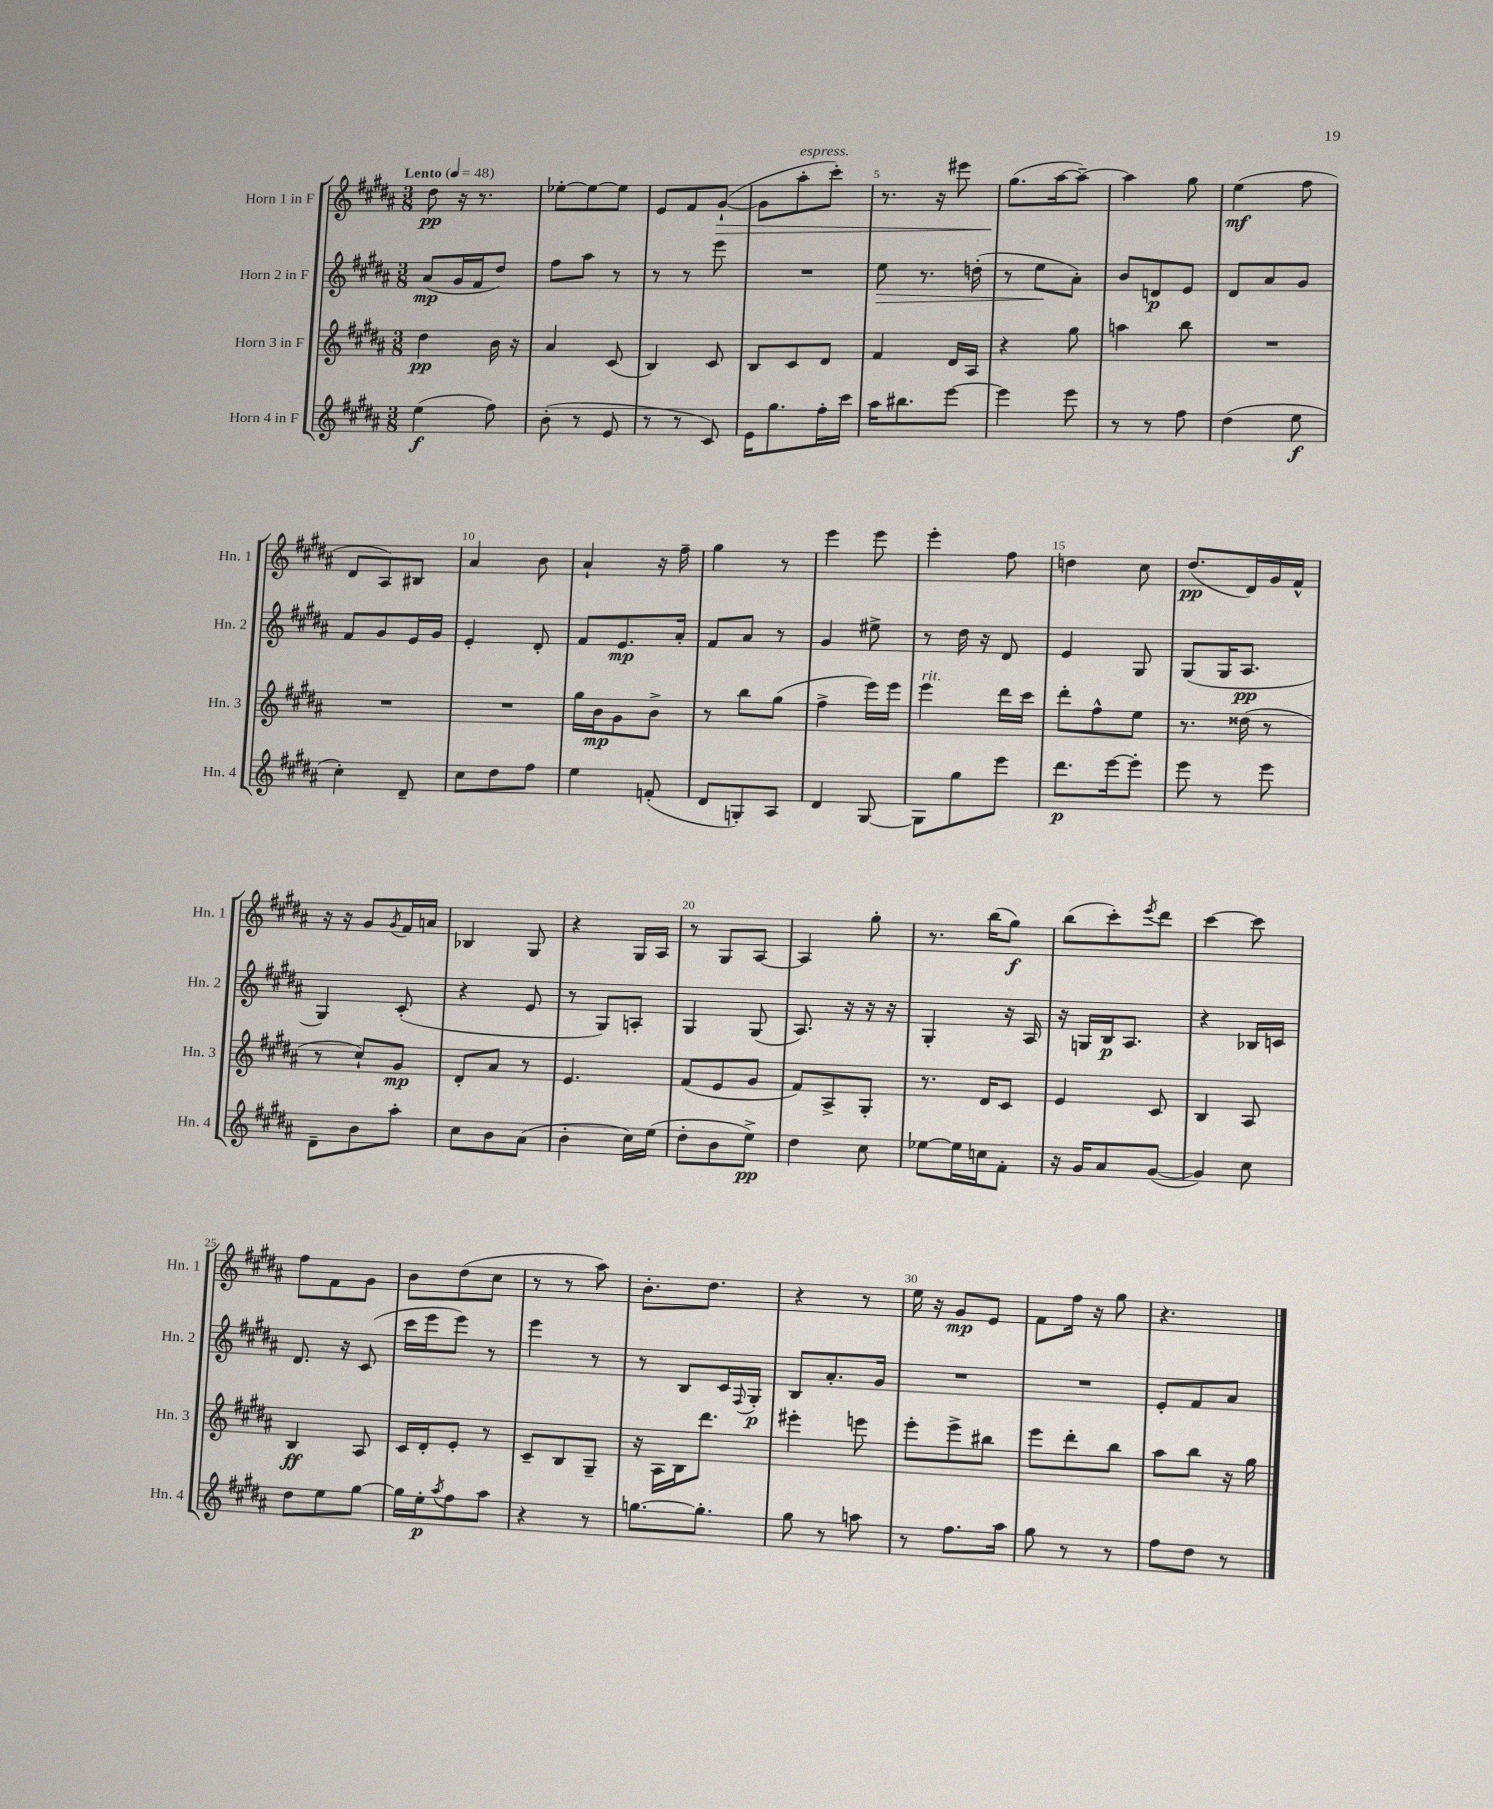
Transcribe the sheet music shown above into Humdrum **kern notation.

**kern	**dynam	**kern	**dynam	**kern	**dynam	**kern	**dynam
*part4	*part4	*part3	*part3	*part2	*part2	*part1	*part1
*staff4	*staff4	*staff3	*staff3	*staff2	*staff2	*staff1	*staff1
*I"Horn 4 in F	*	*I"Horn 3 in F	*	*I"Horn 2 in F	*	*I"Horn 1 in F	*
*I'Hn. 4	*	*I'Hn. 3	*	*I'Hn. 2	*	*I'Hn. 1	*
*clefG2	*	*clefG2	*	*clefG2	*	*clefG2	*
*k[f#c#g#d#a#]	*	*k[f#c#g#d#a#]	*	*k[f#c#g#d#a#]	*	*k[f#c#g#d#a#]	*
*M3/8	*	*M3/8	*	*M3/8	*	*M3/8	*
*MM48	*	*MM48	*	*MM48	*	*MM48	*
=1	=1	=1	=1	=1	=1	=1	=1
!	!	!	!	!	!	!LO:TX:a:B:t=Lento	!
(4ee\	f	4dd#\	pp	(8a#/L	mp	8dd#\	pp
.	.	.	.	16g#/L	.	16r	.
.	.	.	.	16f#/J	.	8.r	.
8ff#\)	.	16b\	.	8dd#/J)	.	.	.
.	.	16r	.	.	.	.	.
=2	=2	=2	=2	=2	=2	=2	=2
(8b'\	.	4a#/	.	8ff#\L	.	[8ee-X'\L	.
8r	.	.	.	8aa#\J	.	8ee-\_	.
8e/	.	(8c#/	.	8r	.	8ee-\J]	.
=3	=3	=3	=3	=3	=3	=3	=3
8r	.	4B/)	.	8r	.	8e/L	.
8r	.	.	.	8r	.	8f#/	.
!	!	!	!	!	!	!	!LO:HP:b
8c#/)	.	8c#/	.	8eee\	.	([8g#`/J	>
=4	=4	=4	=4	=4	=4	=4	=4
16e\KL	.	8B/L	.	4.r	.	8g#\L]	.
8.gg#\	.	.	.	.	.	.	.
!	!	!	!	!	!	!LO:TX:a:i:t=espress.	!
.	.	8c#/	.	.	.	8aa#'\	.
16ff#'\L	.	8d#/J	.	.	.	8ccc#'\J)	.
16ccc#\JJ	.	.	.	.	.	.	.
=5	=5	=5	=5	=5	=5	=5	=5
!	!	!	!	!	!LO:HP:b	!	!
16aa#\KL	.	4f#/	.	8ee\	>	8.r	.
8.bb#X\	.	.	.	.	.	.	.
.	.	.	.	8.r	.	.	.
.	.	.	.	.	.	16r	.
[8eee\J	.	16d#/LL	.	.	.	8eee#X\	.
.	.	16A#/JJ	.	(16ddn'\	.	.	.
=6	=6	=6	=6	=6	=6	=6	=6
4eee\]	.	4r	.	8r	.	(8.gg#\L	.
.	.	.	.	8ee\L	.	.	.
.	.	.	.	.	.	[16aa#\k	]
8eee\	.	8gg#\	.	8a#'\J)	]	8aa#~\J_)	.
=7	=7	=7	=7	=7	=7	=7	=7
8r	.	4aan\	.	8b/L	.	4aa#\]	.
8r	.	.	.	8dn/	p	.	.
8ff#\	.	8bb\	.	8e/J	.	8gg#\	.
=8	=8	=8	=8	=8	=8	=8	=8
(4dd#\	.	4.r	.	8d#/L	.	(4ee\	mf
.	.	.	.	8a#/	.	.	.
8ee\	f	.	.	8g#/J	.	8ff#\	.
!!LO:LB:g=z
=9	=9	=9	=9	=9	=9	=9	=9
4cc#'\)	.	4.r	.	8f#/L	.	8d#/L	.
.	.	.	.	8g#/	.	8A#/)	.
8d#~/	.	.	.	16e/L	.	8B#X/J	.
.	.	.	.	16g#/JJ	.	.	.
=10	=10	=10	=10	=10	=10	=10	=10
8cc#\L	.	4.r	.	4e'/	.	4a#/	.
8dd#\	.	.	.	.	.	.	.
8ff#\J	.	.	.	8d#'/	.	8b\	.
=11	=11	=11	=11	=11	=11	=11	=11
4ee\	.	16gg#\LL	.	8f#/L	.	4a#`/	.
.	.	16b\J	mp	.	.	.	.
.	.	8g#\	.	8.e/	mp	.	.
(8fn'/	.	8b^\J	.	.	.	16r	.
.	.	.	.	16a#'/Jk	.	16ff#~\	.
=12	=12	=12	=12	=12	=12	=12	=12
8d#/L	.	8r	.	8f#/L	.	4gg#\	.
8Gn'/)	.	8bb\L	.	8a#/J	.	.	.
8A#/J	.	(8gg#\J	.	8r	.	8r	.
=13	=13	=13	=13	=13	=13	=13	=13
4d#/	.	4ff#^\	.	4g#/	.	4eee\	.
[8G#/	.	16eee\LL)	.	8ee#X^\	.	8eee\	.
.	.	16eee\JJ	.	.	.	.	.
=14	=14	=14	=14	=14	=14	=14	=14
!	!	!LO:TX:a:i:t=rit.	!	!	!	!	!
8G#\L]	.	4eee\	.	8r	.	4eee'\	.
8gg#\	.	.	.	16dd#\	.	.	.
.	.	.	.	16r	.	.	.
8eee\J	.	16ddd#\LL	.	8d#/	.	8ff#\	.
.	.	16ccc#\JJ	.	.	.	.	.
=15	=15	=15	=15	=15	=15	=15	=15
8.ddd#\L	p	8ddd#'\L	.	4e/	.	4ddn\	.
.	.	8ff#^^\	.	.	.	.	.
[16eee\k	.	.	.	.	.	.	.
8eee'\J]	.	8ee\J	.	8G#/	.	8cc#\	.
=16	=16	=16	=16	=16	=16	=16	=16
8eee\	.	8.r	.	(8G#/L	.	(8.dd#/L	pp
8r	.	.	.	16G#/K	.	.	.
.	.	(16dd##X\	.	8.A#/J	pp	16d#/L)	.
8eee\	.	8r	.	.	.	16g#/	.
.	.	.	.	.	.	16f#^^/JJ	.
!!LO:LB:g=z
=17	=17	=17	=17	=17	=17	=17	=17
8d#~\L	.	8r	.	4G#/)	.	16r	.
.	.	.	.	.	.	16r	.
8b\	.	8cc#`/L)	.	.	.	8g#/L	.
.	.	.	.	.	.	8qg#/	.
8aa#'\J	.	8g#/J	mp	(8c#'/	.	16f#/L	.
.	.	.	.	.	.	16an/JJ	.
=18	=18	=18	=18	=18	=18	=18	=18
8cc#\L	.	8d#'/L	.	4r	.	4B-X/	.
8b\	.	8a#/J	.	.	.	.	.
(8a#\J	.	8r	.	8e/	.	8G#/	.
=19	=19	=19	=19	=19	=19	=19	=19
4b'\	.	4.e/	.	8r	.	4r	.
.	.	.	.	8G#/L)	.	.	.
16cc#\LL)	.	.	.	8An'/J	.	16G#/LL	.
(16ee\JJ	.	.	.	.	.	16A#/JJ	.
=20	=20	=20	=20	=20	=20	=20	=20
8dd#'\L	.	(8f#/L	.	4G#/	.	8r	.
8b\	.	8e/	.	.	.	8G#/L	.
8ee^\J)	pp	8g#/J	.	(8G#/	.	[8A#/J	.
=21	=21	=21	=21	=21	=21	=21	=21
4dd#\	.	8f#/L)	.	8.A#/)	.	4A#/]	.
.	.	8A#^/	.	.	.	.	.
.	.	.	.	16r	.	.	.
8cc#\	.	8G#'/J	.	16r	.	8gg#'\	.
.	.	.	.	16r	.	.	.
=22	=22	=22	=22	=22	=22	=22	=22
[8ee-X\L	.	8.r	.	4G#'/	.	8.r	.
16ee-\L]	.	.	.	.	.	.	.
16ccn\J	.	16d#/KL	.	.	.	(16bb\KL	.
8f#'\J	.	8c#/J	.	16r	.	8gg#\J)	f
.	.	.	.	16A#/	.	.	.
=23	=23	=23	=23	=23	=23	=23	=23
16r	.	4e/	.	16r	.	(8bb\L	.
16g#/KL	.	.	.	16Gn/LL	.	.	.
8a#/	.	.	.	16B/J	p	8ccc#'\)	.
.	.	.	.	8.A#/J	.	.	.
.	.	.	.	.	.	8qeee/	.
([8g#/J	.	8c#/	.	.	.	8ddd#\J	.
=24	=24	=24	=24	=24	=24	=24	=24
4g#/])	.	4B/	.	4r	.	[4ccc#\	.
8cc#\	.	8A#/	.	16B-X/LL	.	8ccc#\]	.
.	.	.	.	16cn/JJ	.	.	.
!!LO:LB:g=z
=25	=25	=25	=25	=25	=25	=25	=25
8dd#\L	.	4B/	ff	8.d#/	.	8ff#\L	.
8ee\	.	.	.	.	.	8f#\	.
.	.	.	.	16r	.	.	.
[8gg#\J	.	8A#/	.	(8c#/	.	8g#\J	.
=26	=26	=26	=26	=26	=26	=26	=26
16gg#\LL]	.	16c#/LL	.	16ccc#\LL	.	8b\L	.
16ee'\J	p	16d#'/J	.	16eee\J	.	.	.
8qaa#/	.	.	.	.	.	.	.
8ff#\	.	8e'/J	.	8eee\J)	.	(8dd#\	.
8aa#\J	.	8r	.	8r	.	8cc#\J	.
=27	=27	=27	=27	=27	=27	=27	=27
4r	.	8c#~/L	.	4eee\	.	8r	.
.	.	8B/	.	.	.	8r	.
8r	.	8G#~/J	.	8r	.	8aa#\)	.
=28	=28	=28	=28	=28	=28	=28	=28
[8.ggn\L	.	16r	.	8r	.	8.b'\L	.
.	.	16A#\LL	.	.	.	.	.
.	.	16B\J	.	8B/L	.	.	.
8.gg'\J]	.	8.ddd#\J	.	.	.	8.dd#\J	.
.	.	.	.	16c#/L	.	.	.
.	.	.	.	8qqF#/	.	.	.
.	.	.	.	16G#'/JJ	p	.	.
=29	=29	=29	=29	=29	=29	=29	=29
8gg#\	.	4eee#X'\	.	8B/L	.	4r	.
8r	.	.	.	8.a#'/	.	.	.
8aan\	.	8eeen\	.	.	.	8r	.
.	.	.	.	16g#/Jk	.	.	.
=30	=30	=30	=30	=30	=30	=30	=30
8r	.	8eee'\L	.	4.r	.	16ee\	.
.	.	.	.	.	.	16r	.
8.ff#\L	.	8eee^\	.	.	.	8g#/L	mp
.	.	8bb#X\J	.	.	.	8e/J	.
16aa#\Jk	.	.	.	.	.	.	.
=31	=31	=31	=31	=31	=31	=31	=31
8gg#\	.	8eee\L	.	4.r	.	8f#\L	.
8r	.	8ddd#'\	.	.	.	16ff#\Jk	.
.	.	.	.	.	.	16r	.
8r	.	8bb\J	.	.	.	8gg#\	.
=32	=32	=32	=32	=32	=32	=32	=32
8ff#\L	.	8aa#\L	.	8e'/L	.	4.r	.
8dd#\J	.	8bb\J	.	8f#/	.	.	.
8r	.	16r	.	8a#/J	.	.	.
.	.	16gg#\	.	.	.	.	.
==	==	==	==	==	==	==	==
*-	*-	*-	*-	*-	*-	*-	*-
